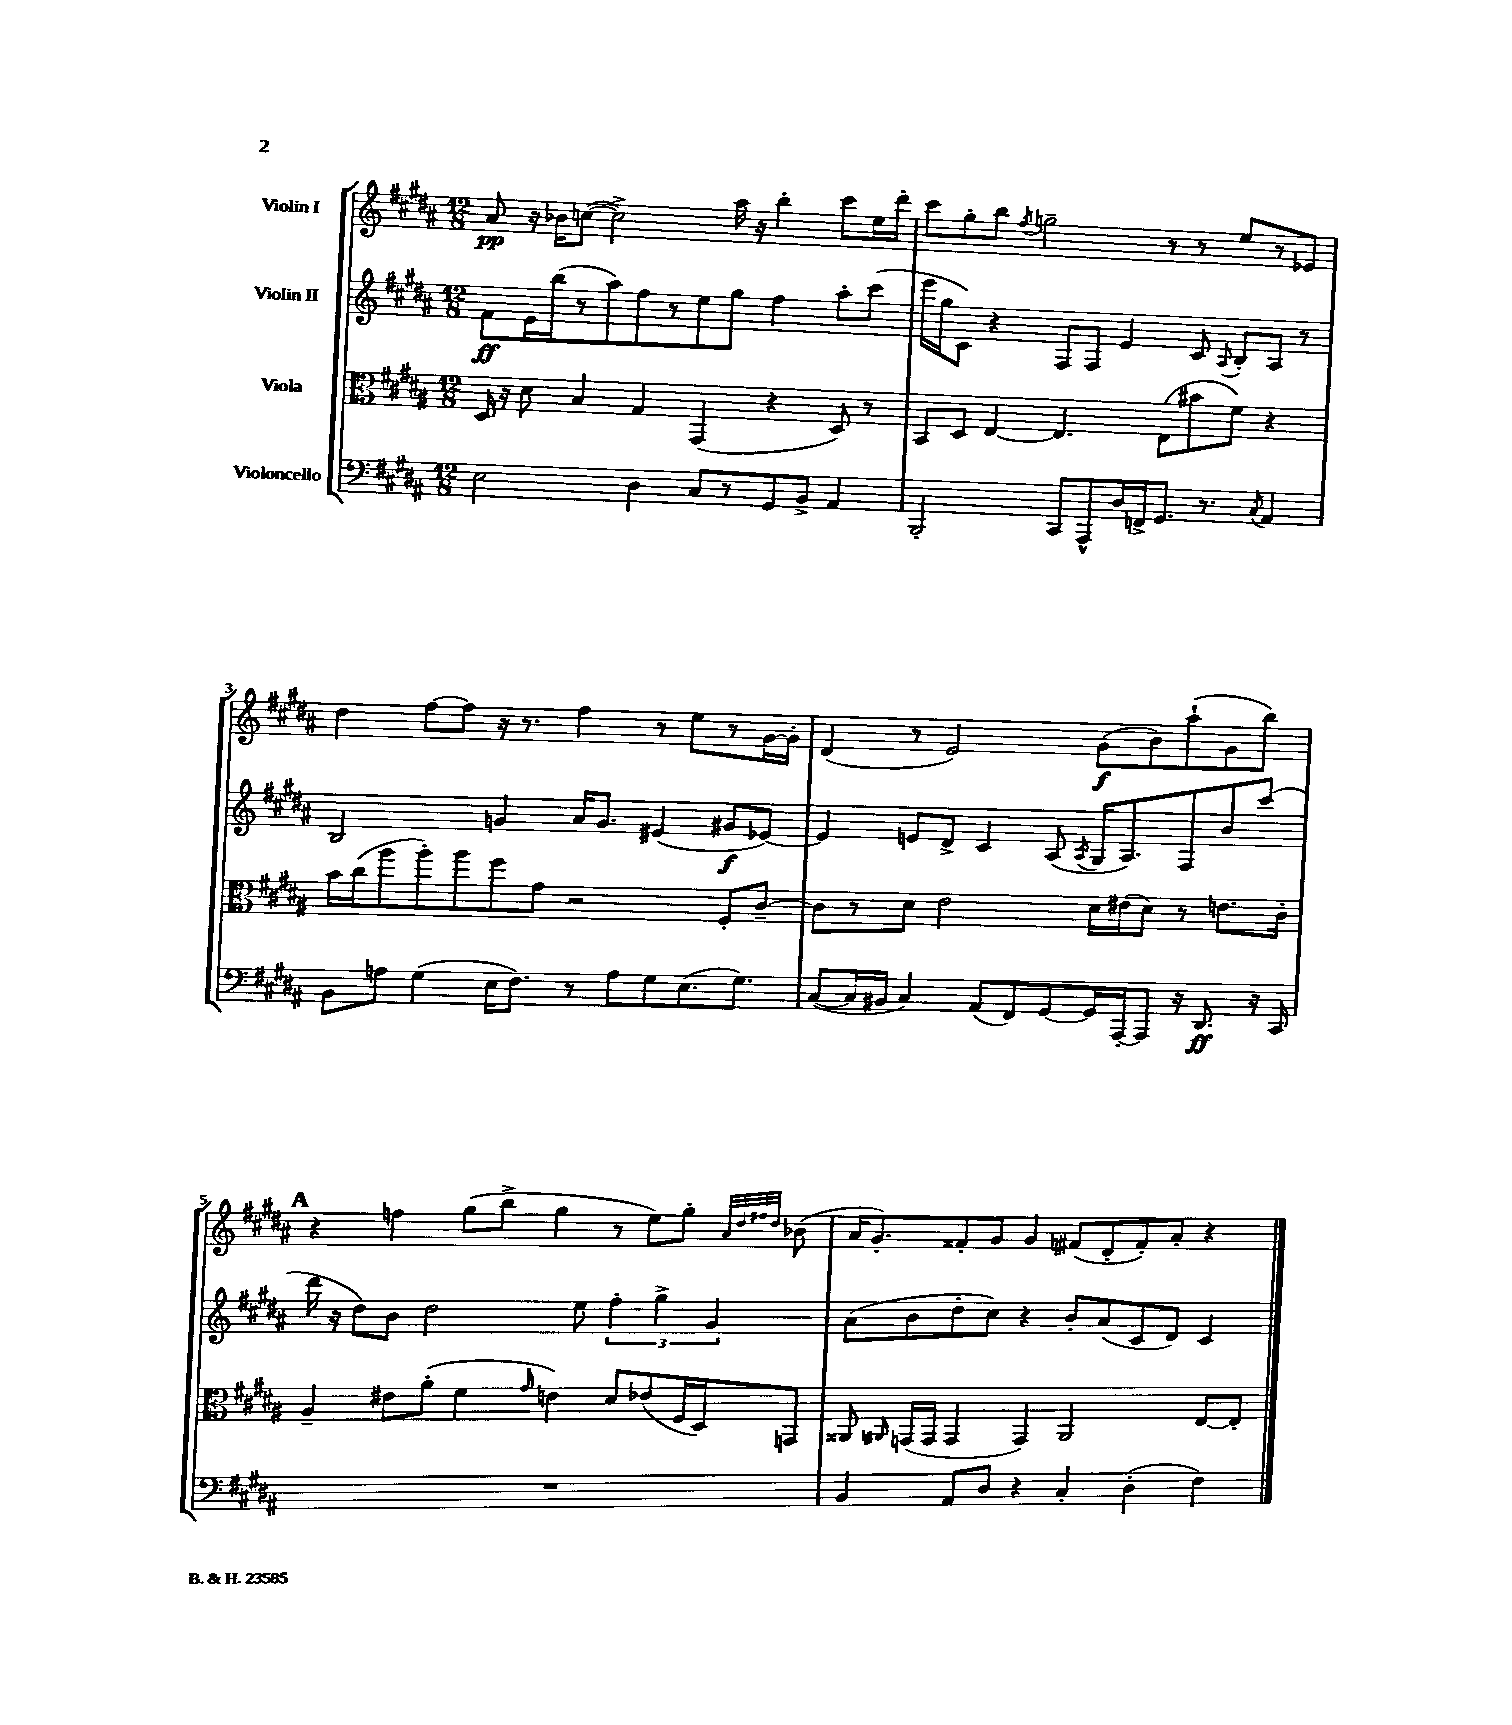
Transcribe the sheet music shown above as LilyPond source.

<<
\new StaffGroup <<
\new Staff = "s0" \with { instrumentName = "Violin I" } {
    \clef treble \key b \major \numericTimeSignature \time 12/8
    \autoBeamOff ais'8\pp r16 bes'16[ c''8]~( c''2->) ais''16 r16 b''4-. cis'''8[ e''16 dis'''16]-. |
    cis'''8[ gis''8-. b''8] \acciaccatura { fis''8 } g''2-- r8 r8 e''8[ r8 ees'8] |
    dis''4 fis''8[~ fis''8] r16 r8. fis''4 r8 e''8[ r8 gis'16~ gis'16]-. |
    dis'4( r8 e'2) gis'8[\f( b'8) ais''8-!( gis'8 b''8]) |
    \mark \markup { \bold "A" } r4 f''4 gis''8[( b''8]-> gis''4 r8 e''8[) gis''8]-. \grace { ais'32[ dis''32 fis''32 dis''32] } bes'8( |
    ais'16[ gis'8.-.) fisis'8-. gis'8] gis'4 fis'8[( dis'8-. fis'8-.) ais'8]-. r4 \bar "|." |
}
\new Staff = "s1" \with { instrumentName = "Violin II" } {
    \clef treble \key b \major \numericTimeSignature \time 12/8
    \autoBeamOff fis'8[\ff e'16 b''16( r8 ais''8) fis''8 r8 e''8 gis''8] fis''4 ais''8[-. cis'''8]( |
    e'''16[ gis''16 cis'8]) r4 fis8[ fis8] e'4 cis'8 \appoggiatura { ais8 } b8[-. ais8] r8 |
    b2 g'4 ais'16[ g'8.] eis'4( gis'8[\f ees'8]~) |
    ees'4 e'8[ dis'8]-> cis'4 ais8( \acciaccatura { ais8 } gis16[ ais8.) fis8 b'8 cis'''8]( |
    \mark \markup { \bold "A" } dis'''16 r16 dis''8[) b'8] dis''2 e''8 \tuplet 3/2 { fis''4-. gis''4-> gis'4 } |
    ais'8[( b'8 dis''8-. cis''8]) r4 b'8[-. ais'8( cis'8 dis'8]) cis'4 \bar "|." |
}
\new Staff = "s2" \with { instrumentName = "Viola" } {
    \clef alto \key b \major \numericTimeSignature \time 12/8
    \autoBeamOff dis16 r16 dis'8 b4 gis4 gis,4( r4 dis8) r8 |
    b,8[ dis8] e4~ e4. e8[( bis'8 fis'8]) r4 |
    b'16[ cis''16( ais''8 ais''8-.) ais''8 fis''8 gis'8] r2 fis8[-. cis'8]~-- |
    cis'8[ r8 dis'8] e'2 dis'16[ eis'16( dis'8]) r8 e'8.[ cis'16]-. |
    \mark \markup { \bold "A" } ais4-- eis'8[ ais'8]-.( fis'4 \grace { gis'16 } e'4) dis'8[ ees'8( fis16 dis16) g,8] |
    aisis,8 \grace { ais,16 } g,16[( g,16] g,4 g,4) ais,2 e8[~ e8]-. \bar "|." |
}
\new Staff = "s3" \with { instrumentName = "Violoncello" } {
    \clef bass \key b \major \numericTimeSignature \time 12/8
    \autoBeamOff e2 dis4 cis8[ r8 gis,8 b,8]-> ais,4 |
    b,,2-. cis,8[ ais,,8-^ dis16 f,16-> gis,8.] r8. \acciaccatura { cis8 } ais,4 |
    b,8[ a8] gis4( e16[ fis8.]) r8 a8[ gis8 e8.( gis8.]) |
    cis8[~( cis16 bis,16] cis4) ais,8[( fis,8) gis,8~ gis,16 ais,,16~-. ais,,8] r16 dis,8.\ff r16 cis,16 |
    \mark \markup { \bold "A" } R1. |
    b,4 ais,8[ dis8] r4 cis4-. dis4-.( fis4) \bar "|." |
}
>>
>>
